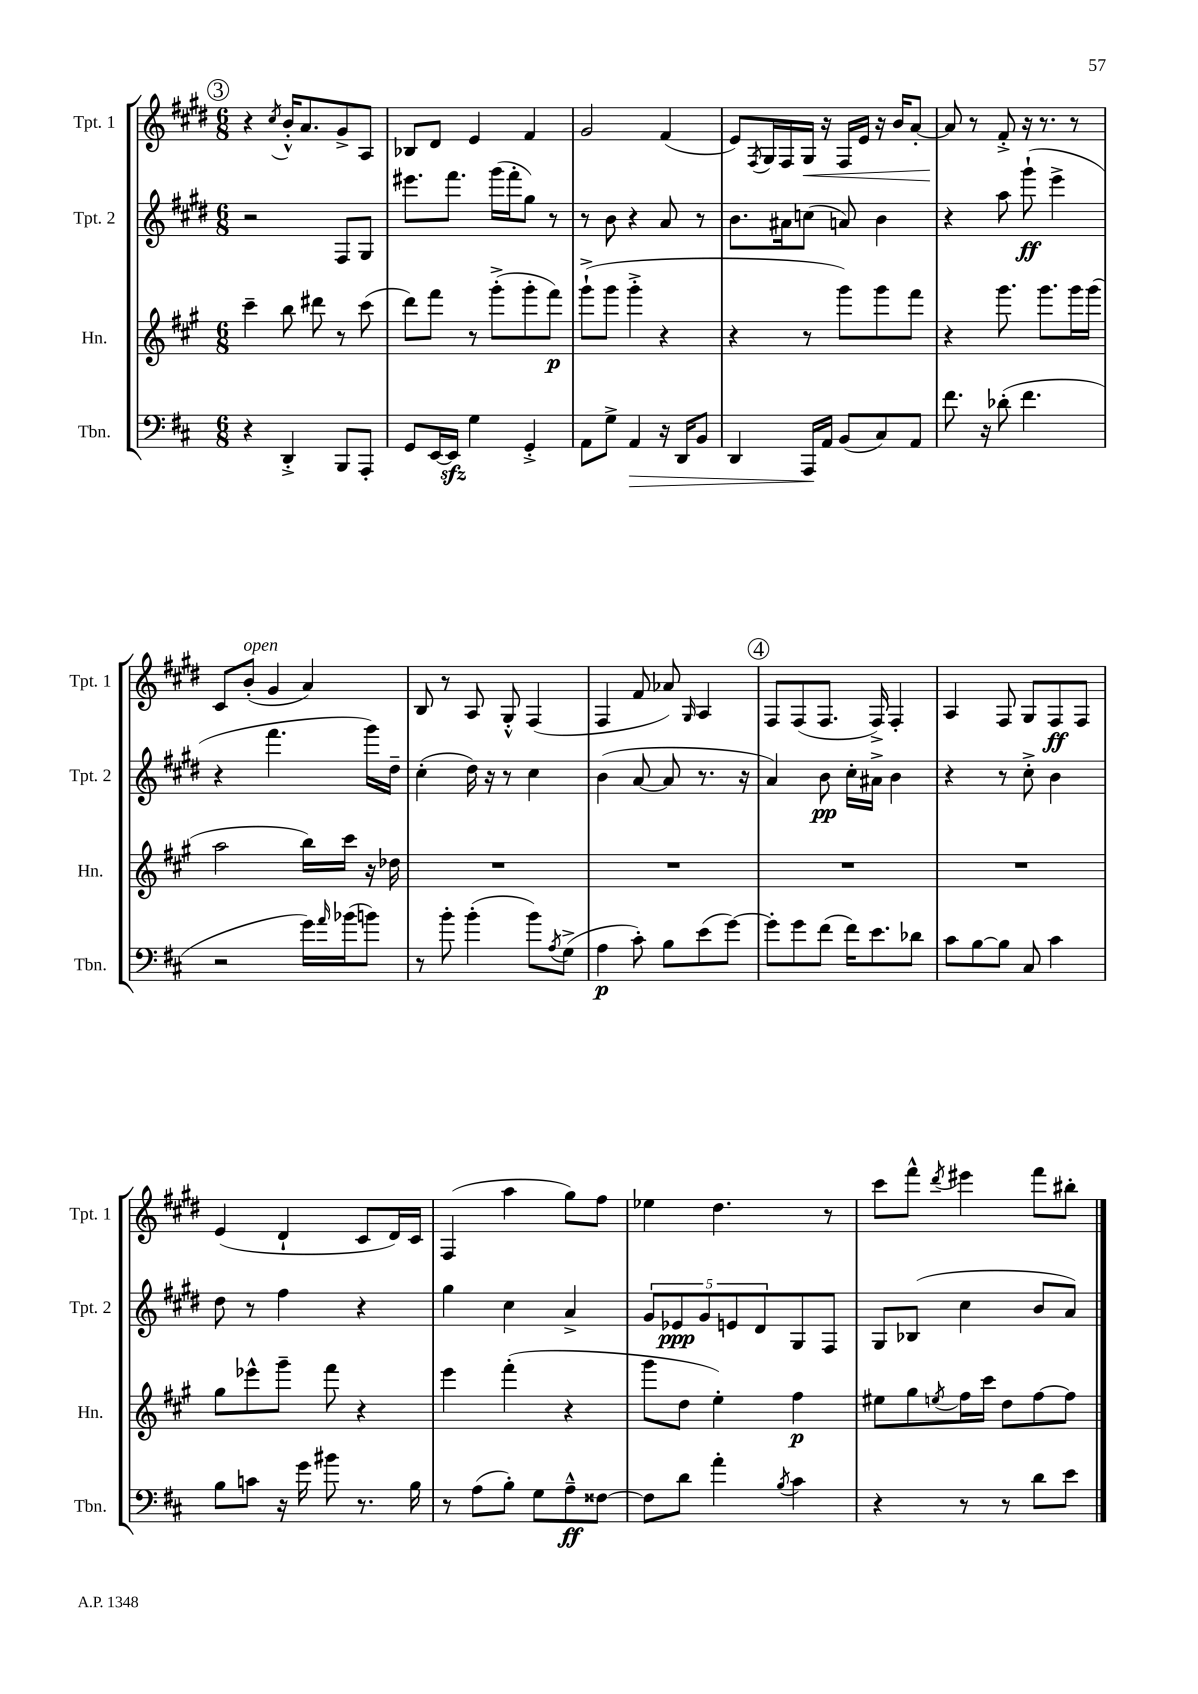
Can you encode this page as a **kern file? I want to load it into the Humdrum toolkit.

**kern	**kern	**kern	**kern
*staff4	*staff3	*staff2	*staff1
*clefF4	*clefG2	*clefG2	*clefG2
*k[f#c#]	*k[f#c#g#]	*k[f#c#g#d#]	*k[f#c#g#d#]
*M6/8	*M6/8	*M6/8	*M6/8
4r	4ccc#~\	2r	4r
.	.	.	8qcc#/
4DD'^/	8bb\	.	16b'^^/LK
.	.	.	8.a/
.	8ddd#\	.	.
8BBB/L	8r	8F#/L	8g#^/
8AAA'/J	(8ccc#\	8G#/J	8A/J
=	=	=	=
8GG/L	8ddd\L)	8.eee#\L	8B-/L
[16EE/L	8fff#\J	.	8d#/J
16EE/]JJ	.	8.fff#\J	.
4G\	8r	.	4e/
.	(8ggg#'^\L	(16ggg#\LL	.
.	.	16fff#'\J	.
4GG'^/	8ggg#'\	8gg#\J)	4f#/
.	8fff#\J)	8r	.
=	=	=	=
8AA\L	(8ggg#`^\L	8r	2g#/
8G^\J	8ggg#\J	8b\	.
4AA/	4ggg#'^\	4r	.
16r	4r	8a/	(4f#/
16DD/LK	.	.	.
8BB/J	.	8r	.
=	=	=	=
4DD/	4r	8.b\L	8e/L)
.	.	.	8qF#/
.	.	.	16G#/L
.	.	16a#\k	16F#/
16AAA/LL	8r	(8cc\J	16G#/JJ
16AA/JJ	.	.	16r
(8BB/L	8ggg#\L)	8a/)	16F#/LL
.	.	.	16e/JJ
8C#/)	8ggg#\	4b\	16r
.	.	.	16b/LK
8AA/J	8fff#\J	.	[8a'/J
=	=	=	=
8.f#\	4r	4r	8a/]
.	.	.	8r
16r	.	.	.
(8d-'\	8.ggg#\	8aa\	8f#'^/
4.f#\	.	(8ggg#`\	16r
.	8.ggg#\L	.	8.r
.	.	4eee^\	.
.	16ggg#\L	.	8r
.	(16ggg#\JJ	.	.
=	=	=	=
2r	2aa\	4r	8c#/L
.	.	.	(8b'/J
.	.	4.fff#\	4g#/
16g\LL)	16bb\LL)	.	4a/)
16qqa/	.	.	.
(16b-\J	16ccc#\JJ	.	.
8b\J)	16r	16ggg#\LL)	.
.	16dd-\	16dd#~\JJ	.
=	=	=	=
8r	2.r	(4cc#'\	8B/
8b'\	.	.	8r
(4b'\	.	16dd#\)	8A/
.	.	16r	.
.	.	8r	8G#'^^/
8b\L)	.	4cc#\	(4F#/
8qA/	.	.	.
(8G^\J	.	.	.
=	=	=	=
4A\	2.r	(4b\	4F#/
8c#'\)	.	[8a/	8f#/
8B\L	.	8a/]	8a-/)
.	.	.	16qqG#/
(8e\	.	8.r	4A/
[8g\J)	.	.	.
.	.	16r	.
=	=	=	=
8g'\]L	2.r	4a/)	8F#/L
8g\	.	.	(8F#/
(8f#\J	.	8b\	8.F#/J
16f#\LK)	.	16cc#'\LL	.
8.e\	.	16a#^\JJ	16F#^/)
.	.	4b\	4F#'/
8d-\J	.	.	.
=	=	=	=
8c#\L	2.r	4r	4A/
[8B\	.	.	.
8B\]J	.	8r	8F#/
8C#/	.	8cc#'^\	8G#/L
4c#\	.	4b\	8F#/
.	.	.	8F#/J
=	=	=	=
8B\L	8gg#\L	8dd#\	(4e/
8c\J	8eee-^^\	8r	.
16r	8ggg#~\J	4ff#\	4d#`/
16g\	.	.	.
8b#\	8fff#\	.	.
8.r	4r	4r	8c#/L
.	.	.	16d#/L)
16B\	.	.	16c#/JJ
=	=	=	=
8r	4eee\	4gg#\	(4F#/
(8A\L	.	.	.
8B'\J)	(4fff#'\	4cc#\	4aa\
8G\L	.	.	.
8A~^^\	4r	4a^/	8gg#\L)
[8F##\J	.	.	8ff#\J
=	=	=	=
8F##\]L	8ggg#\L	10g#/L	4ee-\
.	.	10e-/	.
8d\J	8dd\J	.	.
.	.	10g#/	.
4a'\	4ee'\)	.	4.dd#\
.	.	10e/	.
.	.	10d#/	.
8qB/	.	.	.
4c#\	4ff#\	8G#/	.
.	.	8F#/J	8r
=	=	=	=
4r	8ee#\L	8G#/L	8ccc#\L
.	8gg#\	(8B-/J	8fff#^^\J
.	8qee/	.	8qddd#/
8r	16ff#\L	4cc#\	4eee#\
.	16ccc#\JJ	.	.
8r	8dd\L	.	.
8d\L	[8ff#\	8b/L	8fff#\L
8e\J	8ff#\]J	8a/J)	8bb#'\J
==	==	==	==
*-	*-	*-	*-
